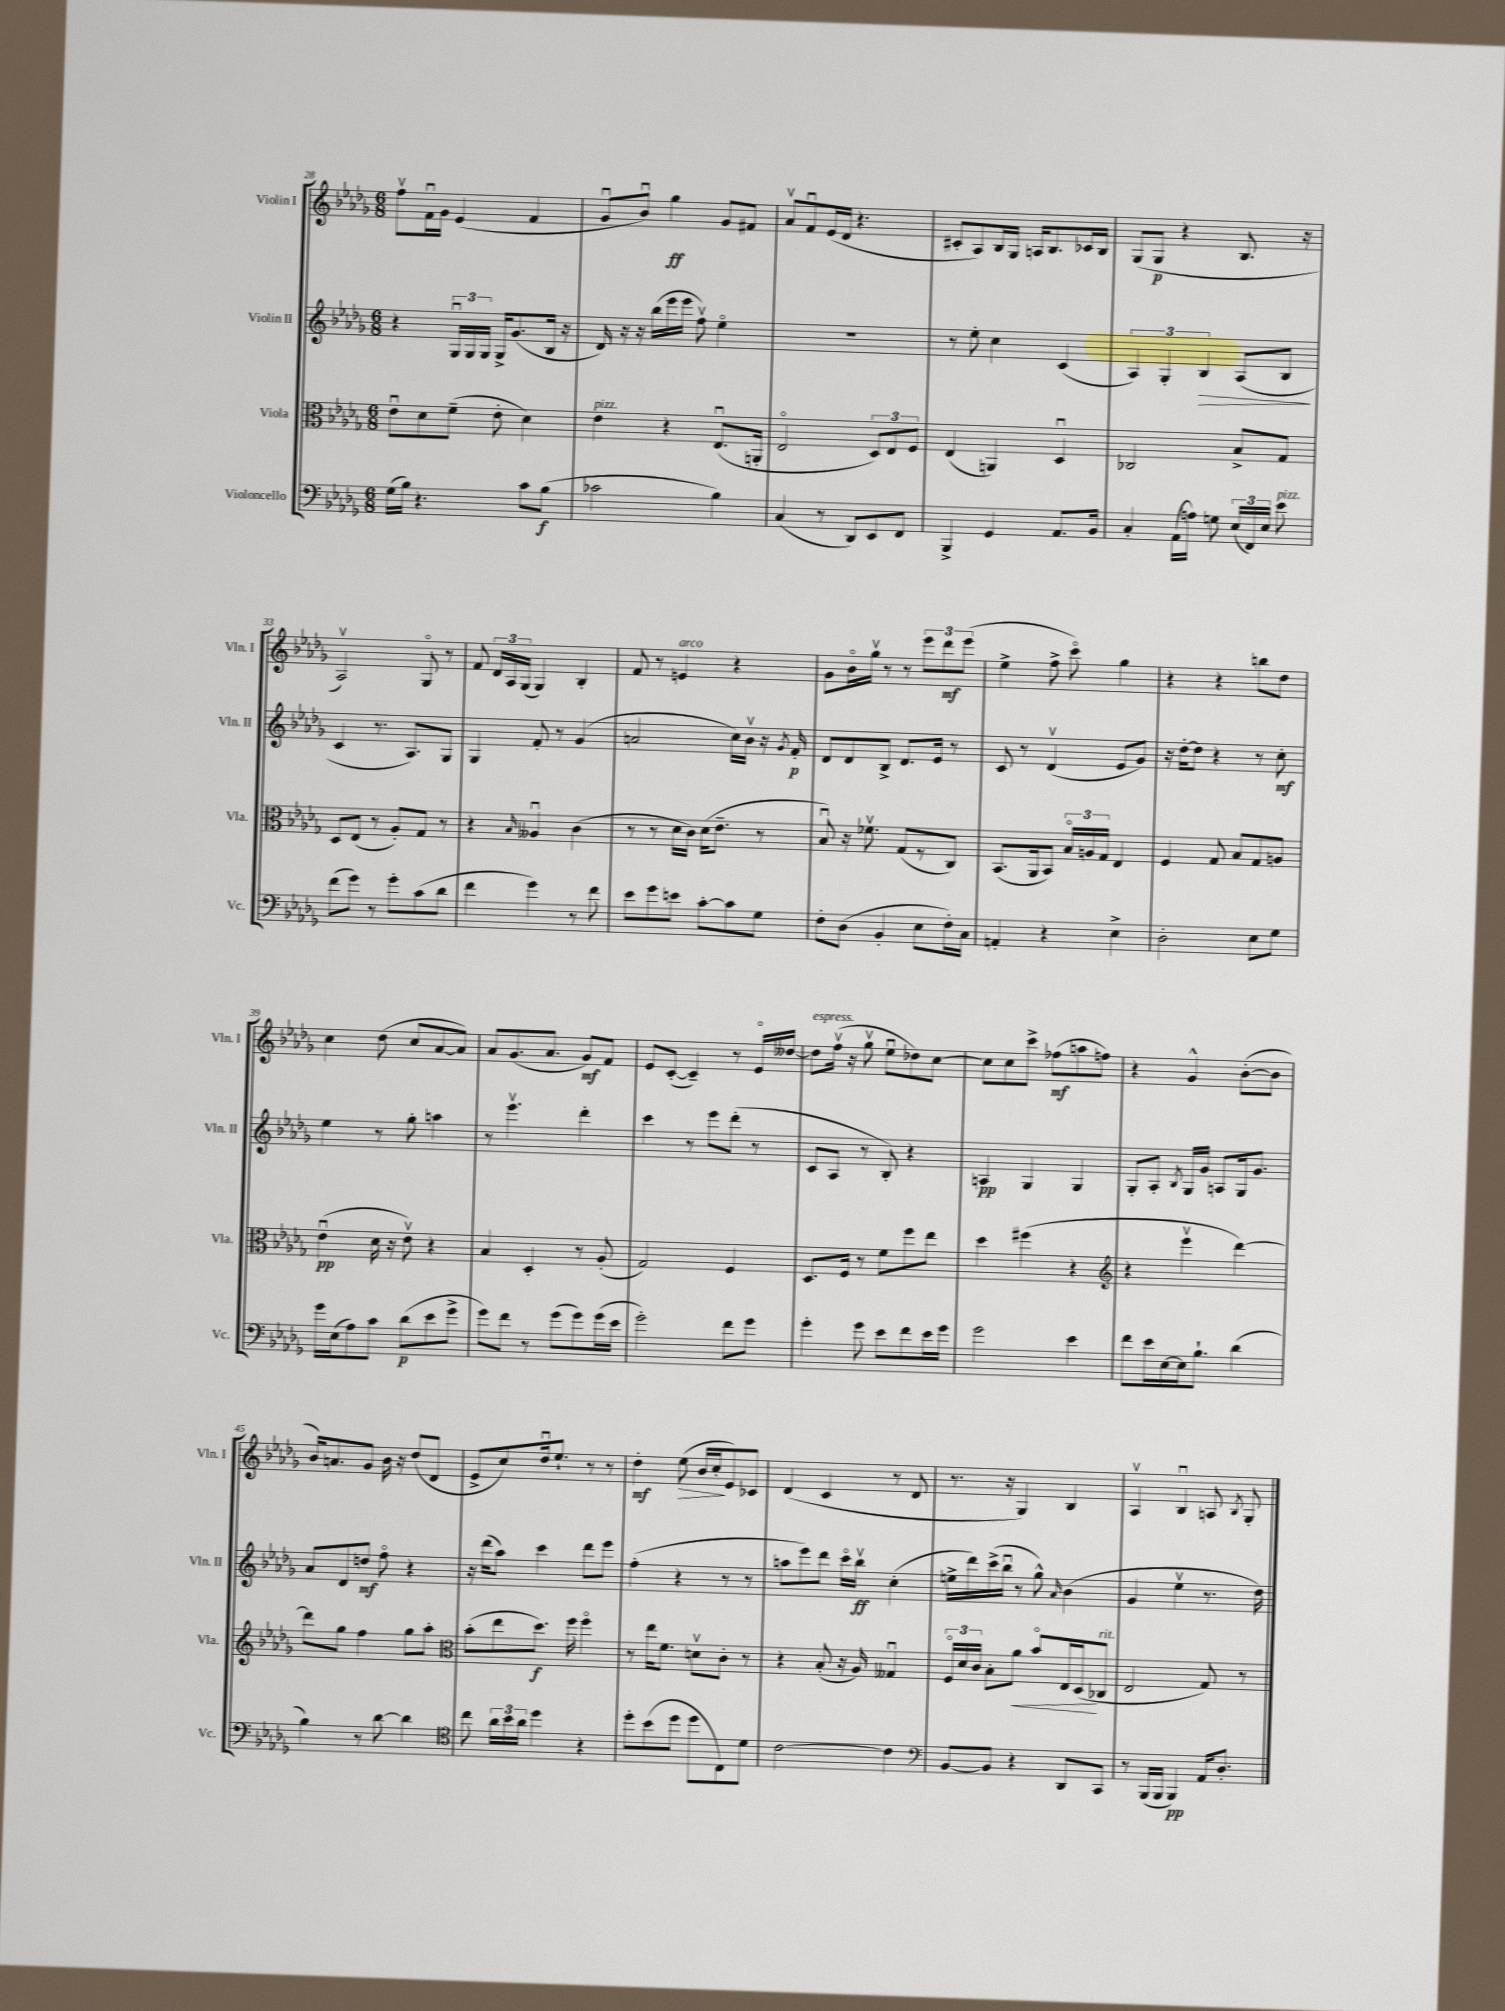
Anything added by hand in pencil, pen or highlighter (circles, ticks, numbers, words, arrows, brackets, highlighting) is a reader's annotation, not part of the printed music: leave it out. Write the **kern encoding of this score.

**kern	**dynam	**kern	**dynam	**kern	**dynam	**kern	**dynam
*part4	*part4	*part3	*part3	*part2	*part2	*part1	*part1
*staff4	*staff4	*staff3	*staff3	*staff2	*staff2	*staff1	*staff1
*I"Violoncello	*	*I"Viola	*	*I"Violin II	*	*I"Violin I	*
*I'Vc.	*	*I'Vla.	*	*I'Vln. II	*	*I'Vln. I	*
*clefF4	*	*clefC3	*	*clefG2	*	*clefG2	*
*k[b-e-a-d-g-]	*	*k[b-e-a-d-g-]	*	*k[b-e-a-d-g-]	*	*k[b-e-a-d-g-]	*
*M6/8	*	*M6/8	*	*M6/8	*	*M6/8	*
=28	=28	=28	=28	=28	=28	=28	=28
(16G-\LL	.	8e-u\L	.	4r	.	8ffv\L	.
16B-\JJ)	.	.	.	.	.	.	.
4.r	.	8d-\	.	.	.	16fu\L	.
.	.	.	.	.	.	16g-\JJ	.
.	.	(8f~\J	.	24G-u/LL	.	(4e-/	.
.	.	.	.	24G-/	.	.	.
.	.	.	.	24G-/JJ	.	.	.
.	.	8e-'\	.	16G-^/KL	.	.	.
.	.	.	.	(8.g-/	.	.	.
8c\L	.	4d-\)	.	.	.	4f/	.
(8B-\J	f	.	.	16B-/Jk	.	.	.
.	.	.	.	16r	.	.	.
=29	=29	=29	=29	=29	=29	=29	=29
!	!	!LO:TX:a:i:t=pizz.	!	!	!	!	!
2c-X\	.	4e-\	.	16d-/)	.	8g-u/L	.
.	.	.	.	16r	.	.	.
.	.	.	.	16r	.	8b-u/J)	.
.	.	.	.	(16bb-\LL	.	.	.
.	.	4r	.	16eee-\	.	4gg-\	ff
.	.	.	.	16eee-\JJ	.	.	.
.	.	.	.	8ffv\)	.	.	.
4B-\)	.	(8.E-u/L	.	4ee-\	.	8g-/L	.
.	.	.	.	.	.	8f#X/J	.
.	.	16AAn'/Jk	.	.	.	.	.
=30	=30	=30	=30	=30	=30	=30	=30
(4C/	.	2E-/	.	2.r	.	8a-v/L	.
.	.	.	.	.	.	8fu/	.
8r	.	.	.	.	.	(16e-/L	.
.	.	.	.	.	.	16d-/JJ	.
8DD-/L)	.	.	.	.	.	4.r	.
8EE-/	.	12D-/L)	.	.	.	.	.
.	.	12E-/	.	.	.	.	.
8FF/J	.	.	.	.	.	.	.
.	.	12F/J	.	.	.	.	.
=31	=31	=31	=31	=31	=31	=31	=31
4BBB-^/	.	(4E-/	.	8r	.	8c#X'/L	.
.	.	.	.	8ee-'\	.	8A-/)	.
4GG-/	.	4AAn/)	.	4cc\	.	16B-/L	.
.	.	.	.	.	.	16G-/JJ	.
.	.	.	.	.	.	16An/KL	.
.	.	.	.	.	.	8.B-/	.
8.AA-/L	.	4D-u/	.	(4c/	.	.	.
.	.	.	.	.	.	16c-X/L	.
16BB-/Jk	.	.	.	.	.	16B-/JJ	.
=32	=32	=32	=32	=32	=32	=32	=32
4C'/	.	2C-X/	.	6A-/)	.	(8G-/L	.
.	.	.	.	.	.	8G-/J	p
.	.	.	.	6G-'/	.	.	.
(16AA-\LL	.	.	.	.	.	4r	.
16An\JJ)	.	.	.	.	.	.	.
!	!	!	!	!	!LO:HP:b	!	!
.	.	.	.	6B-/	>	.	.
8Gn\	.	.	.	.	.	.	.
(24E-/LL	.	8B-^/L	.	(8A-/L	.	8.B-/	.
24FF/)	.	.	.	.	.	.	.
24E-/JJ	.	.	.	.	.	.	.
!LO:TX:a:i:t=pizz.	!	!	!	!	!	!	!
8e-\	.	8G-/J	.	8B-/J	.	.	.
.	.	.	.	.	.	16r	.
.	.	.	.	.	]	.	.
!!LO:LB:g=z
=33	=33	=33	=33	=33	=33	=33	=33
(8f\L	.	8D-/L	.	4c/	.	2A-v/)	.
8g-\J)	.	(8E-/J	.	.	.	.	.
8r	.	8r	.	8.r	.	.	.
8g-'\L	.	8A-'/L)	.	.	.	.	.
.	.	.	.	8.A-/L)	.	.	.
(8c\	.	8G-/J	.	.	.	8G-/	.
8d-\J	.	8r	.	8G-/J	.	8r	.
=34	=34	=34	=34	=34	=34	=34	=34
4f\	.	4r	.	4G-/	.	8f/	.
.	.	.	.	.	.	24d-/LL	.
.	.	.	.	.	.	24A-/	.
.	.	.	.	.	.	(24G-/JJ	.
.	.	16qqB-/	.	.	.	.	.
4g-\)	.	4A--Xu/	.	8f'/	.	4G-/)	.
.	.	.	.	8r	.	.	.
8r	.	(4c\	.	(4g-/	.	4B-'/	.
8f\	.	.	.	.	.	.	.
=35	=35	=35	=35	=35	=35	=35	=35
8e-\L	.	8r	.	2an/	.	8f/	.
8g-\	.	8r	.	.	.	8r	.
!	!	!	!	!	!	!LO:TX:a:i:t=arco	!
8en\J	.	16d-\LL	.	.	.	4en/	.
.	.	16c\JJ)	.	.	.	.	.
[8c'\L	.	(16d-\KL	.	.	.	.	.
.	.	8.e-~\J	.	.	.	.	.
8c\]	.	.	.	16cc\LL)	.	4r	.
.	.	.	.	16b-v\JJ	.	.	.
8G-\J	.	8r	.	16r	.	.	.
.	.	.	.	8qg-/	.	.	.
.	.	.	.	16f'/	p	.	.
=36	=36	=36	=36	=36	=36	=36	=36
8F'\L	.	8B-u/)	.	8d-/L	.	8g-\L	.
(8D-\J	.	16r	.	8d-/	.	16b-\L	.
.	.	8.f-Xv\	.	.	.	16gg-v\JJ	.
4BB-'/	.	.	.	8B-^/J	.	8r	.
.	.	(8G-/L	.	8.d-/L	.	8r	.
8E-\L	.	8r	.	.	.	12eee-\L	.
.	.	.	.	16e-/Jk	.	.	.
.	.	.	.	.	.	12ddd-\	mf
16F'\L)	.	8C/J)	.	8r	.	.	.
.	.	.	.	.	.	(12eee-\J	.
16C\JJ	.	.	.	.	.	.	.
=37	=37	=37	=37	=37	=37	=37	=37
4AAn'/	.	(8.BB-/L	.	8c/	.	4ee-^\	.
.	.	.	.	8r	.	.	.
.	.	16AA-/k	.	.	.	.	.
4r	.	8BB-/J)	.	(4d-v/	.	8ff^\	.
.	.	24B-/LL	.	.	.	8ccc\)	.
.	.	24An/	.	.	.	.	.
.	.	24G-/JJ	.	.	.	.	.
4E-^\	.	4E-/	.	8e-/L	.	4gg-\	.
.	.	.	.	8g-/J)	.	.	.
=38	=38	=38	=38	=38	=38	=38	=38
2D-'\	.	4F/	.	16r	.	4r	.
.	.	.	.	[16dd-'\KL	.	.	.
.	.	.	.	8dd-\J]	.	.	.
.	.	8G-/	.	4r	.	4r	.
.	.	8B-/L	.	.	.	.	.
8E-\L	.	8G-/	.	8r	.	8bbn\L	.
8G-\J	.	8An/J	.	8cc'\	mf	8dd-\J	.
!!LO:LB:g=z
=39	=39	=39	=39	=39	=39	=39	=39
16g-\LL	.	(4e-u\	pp	4ee-\	.	4cc\	.
(16E-\J	.	.	.	.	.	.	.
8A-\)	.	.	.	.	.	.	.
8c\J	.	16d-\	.	8r	.	(8dd-\	.
.	.	16r	.	.	.	.	.
(8d-\L	p	8e-v\)	.	8gg-'\	.	8cc/L	.
8e-\	.	4r	.	4aan\	.	[8a-/	.
8g-^\J	.	.	.	.	.	8a-/J])	.
=40	=40	=40	=40	=40	=40	=40	=40
8g-\L)	.	4B-/	.	8r	.	8a-/L	.
8f\J	.	.	.	4.eee-v\	.	(8.g-/	.
8r	.	4D-'/	.	.	.	.	.
.	.	.	.	.	.	8.a-/J	.
(8g-\L	.	.	.	.	.	.	.
8g-\)	.	8r	.	4ddd-'\	.	8g-/L)	mf
(16g-\L	.	(8A-'/	.	.	.	8f/J	.
16e-\JJ	.	.	.	.	.	.	.
=41	=41	=41	=41	=41	=41	=41	=41
2g-'\)	.	2G-/)	.	4ccc\	.	8e-/L	.
.	.	.	.	.	.	([8c'/J	.
.	.	.	.	8r	.	4c~/])	.
.	.	.	.	8eee-\L	.	.	.
8f\L	.	4F/	.	(8ddd-'\J	.	8r	.
8g-\J	.	.	.	8r	.	16e-/LL	.
.	.	.	.	.	.	[16dd--X/JJ	.
=42	=42	=42	=42	=42	=42	=42	=42
!	!	!	!	!	!	!LO:TX:a:i:t=espress.	!
4g-'\	.	8.D-/L	.	8c/L	.	8dd--\L]	.
.	.	.	.	8A-/J	.	(16ffv\Jk	.
.	.	16F/Jk	.	.	.	16r	.
8g-\	.	8r	.	8r	.	8gg-v\	.
8e-\L	.	8f\L	.	8B-'/)	.	8ee-u\L	.
8f\	.	8ff\	.	4r	.	8dd-X\)	.
16e-\L	.	8ee-\J	.	.	.	[8cc\J	.
16g-\JJ	.	.	.	.	.	.	.
=43	=43	=43	=43	=43	=43	=43	=43
2g-\	.	4dd-\	.	4An/	pp	8cc\L]	.
.	.	.	.	.	.	8cc\	.
.	.	(4ff#X\	.	4G-/	.	8ccc^\J	.
.	.	.	.	.	.	(8ff-X\L	mf
4e-\	.	4r	.	4G-/	.	8aan\	.
.	.	.	.	.	.	8ffn\J)	.
=44	=44	=44	=44	=44	=44	=44	=44
*	*	*clefG2	*	*	*	*	*
8f\L	.	4r	.	8G-'/L	.	4r	.
16e-\L	.	.	.	8A-'/J	.	.	.
[16E-\	.	.	.	.	.	.	.
.	.	.	.	8qB-/	.	.	.
16E-\J]	.	4eee-v\	.	16G-/LL	.	4g-^^/	.
8.B-`\J	.	.	.	16g-/JJ	.	.	.
.	.	.	.	8An/L	.	.	.
(4d-\	.	[4ddd-\)	.	16G-/k	.	([8b-'\L	.
.	.	.	.	8.g-/J	.	.	.
.	.	.	.	.	.	8b-\J]	.
!!LO:LB:g=z
=45	=45	=45	=45	=45	=45	=45	=45
4B-\)	.	8ddd-\L]	.	8a-/L	.	16b-/KL)	.
.	.	.	.	.	.	8.an/	.
.	.	8gg-\J	.	8d-/	.	.	.
8r	.	4ff\	.	8ddn/J	mf	8g-/J	.
[8d-\	.	.	.	8ff\	.	16b-\	.
.	.	.	.	.	.	16r	.
4d-\]	.	8gg-\L	.	4r	.	(8dd-/L	.
.	.	8aa-'\J	.	.	.	8d-/J	.
=46	=46	=46	=46	=46	=46	=46	=46
*clefC4	*	*clefC3	*	*	*	*	*
8cc\	.	(8b-'\L	.	16r	.	8e-^/L	.
.	.	.	.	(16ddd-\KL	.	.	.
24a-\LL	.	8ee-\	.	8aa-\J)	.	8cc/)	.
24b-\	.	.	.	.	.	.	.
24a-\JJ	.	.	.	.	.	.	.
4dd-\	.	8.dd-\J)	f	4ccc\	.	16dd-u/k	.
.	.	.	.	.	.	8.ee-`/J	.
.	.	16ff\	.	.	.	.	.
4r	.	4ff\	.	8ddd-\L	.	8r	.
.	.	.	.	8eee-\J	.	8r	.
=47	=47	=47	=47	=47	=47	=47	=47
8dd-'\L	.	8r	.	(4ff'\	.	4dd-'\	mf
(8b-\	.	16ee-\KL	.	.	.	.	.
.	.	8.f\J	.	.	.	.	.
!	!	!	!	!	!	!	!LO:HP:b
8dd-\J	.	.	.	4r	.	(8ee-\	>
8dd-\L	.	8dnv\L	.	.	.	16b-/LL	.
.	.	.	.	.	.	16cc'/J	.
8C\)	.	8c'\J	.	8r	.	8e-/)	]
8d-\J	.	8r	.	8r	.	8c-X/J	.
=48	=48	=48	=48	=48	=48	=48	=48
[2c\	.	4r	.	8aan\L	.	(4d-/	.
.	.	.	.	8eee-\)	.	.	.
.	.	(8B-'/	.	8ddd-\J	.	4c/	.
.	.	16r	.	16ccc\LL	.	.	.
.	.	16A-/)	.	16bb-v\JJ	ff	.	.
4c\]	.	4G--Xu/	.	(4cc'\	.	8r	.
.	.	.	.	.	.	8d-/	.
=49	=49	=49	=49	=49	=49	=49	=49
*clefF4	*	*	*	*	*	*	*
[8BB-/L	.	24F/LL	.	16een^\LL	.	8.r	.
.	.	24d-/	.	.	.	.	.
.	.	.	.	16ddd-\)	.	.	.
.	.	24c/JJ	.	.	.	.	.
8BB-/J]	.	8B-'\L	.	(16ccc^\	.	.	.
.	.	.	.	16bb-u\JJ	.	16r	.
!	!	!	!LO:HP:b	!	!	!	!
4r	.	8a-\J	<	8r	.	4G-/)	.
.	.	8b-/L	.	8gg-^^\)	.	.	.
.	.	.	.	16qqa-/	.	.	.
8DD-/L	.	16E-/L	.	(4b-\	.	4B-/	.
.	.	(16D-/J	.	.	.	.	.
!	!	!LO:TX:a:i:t=rit.	!	!	!	!	!
8CC/J	.	8C-X/J	[	.	.	.	.
=50	=50	=50	=50	=50	=50	=50	=50
8r	.	2E-/	.	4g-/	.	4A-v/	.
(16BBB-/LL	.	.	.	.	.	.	.
16BBB-/JJ	.	.	.	.	.	.	.
4BBB-/)	pp	.	.	4ee-v\	.	4B-u/	.
16AA-/KL	.	8G-/)	.	8.r	.	8An/	.
8.D-'/J	.	.	.	.	.	.	.
.	.	.	.	.	.	8qB-/	.
.	.	8r	.	.	.	8G-'/	.
.	.	.	.	16dd-\)	.	.	.
==	==	==	==	==	==	==	==
*-	*-	*-	*-	*-	*-	*-	*-
